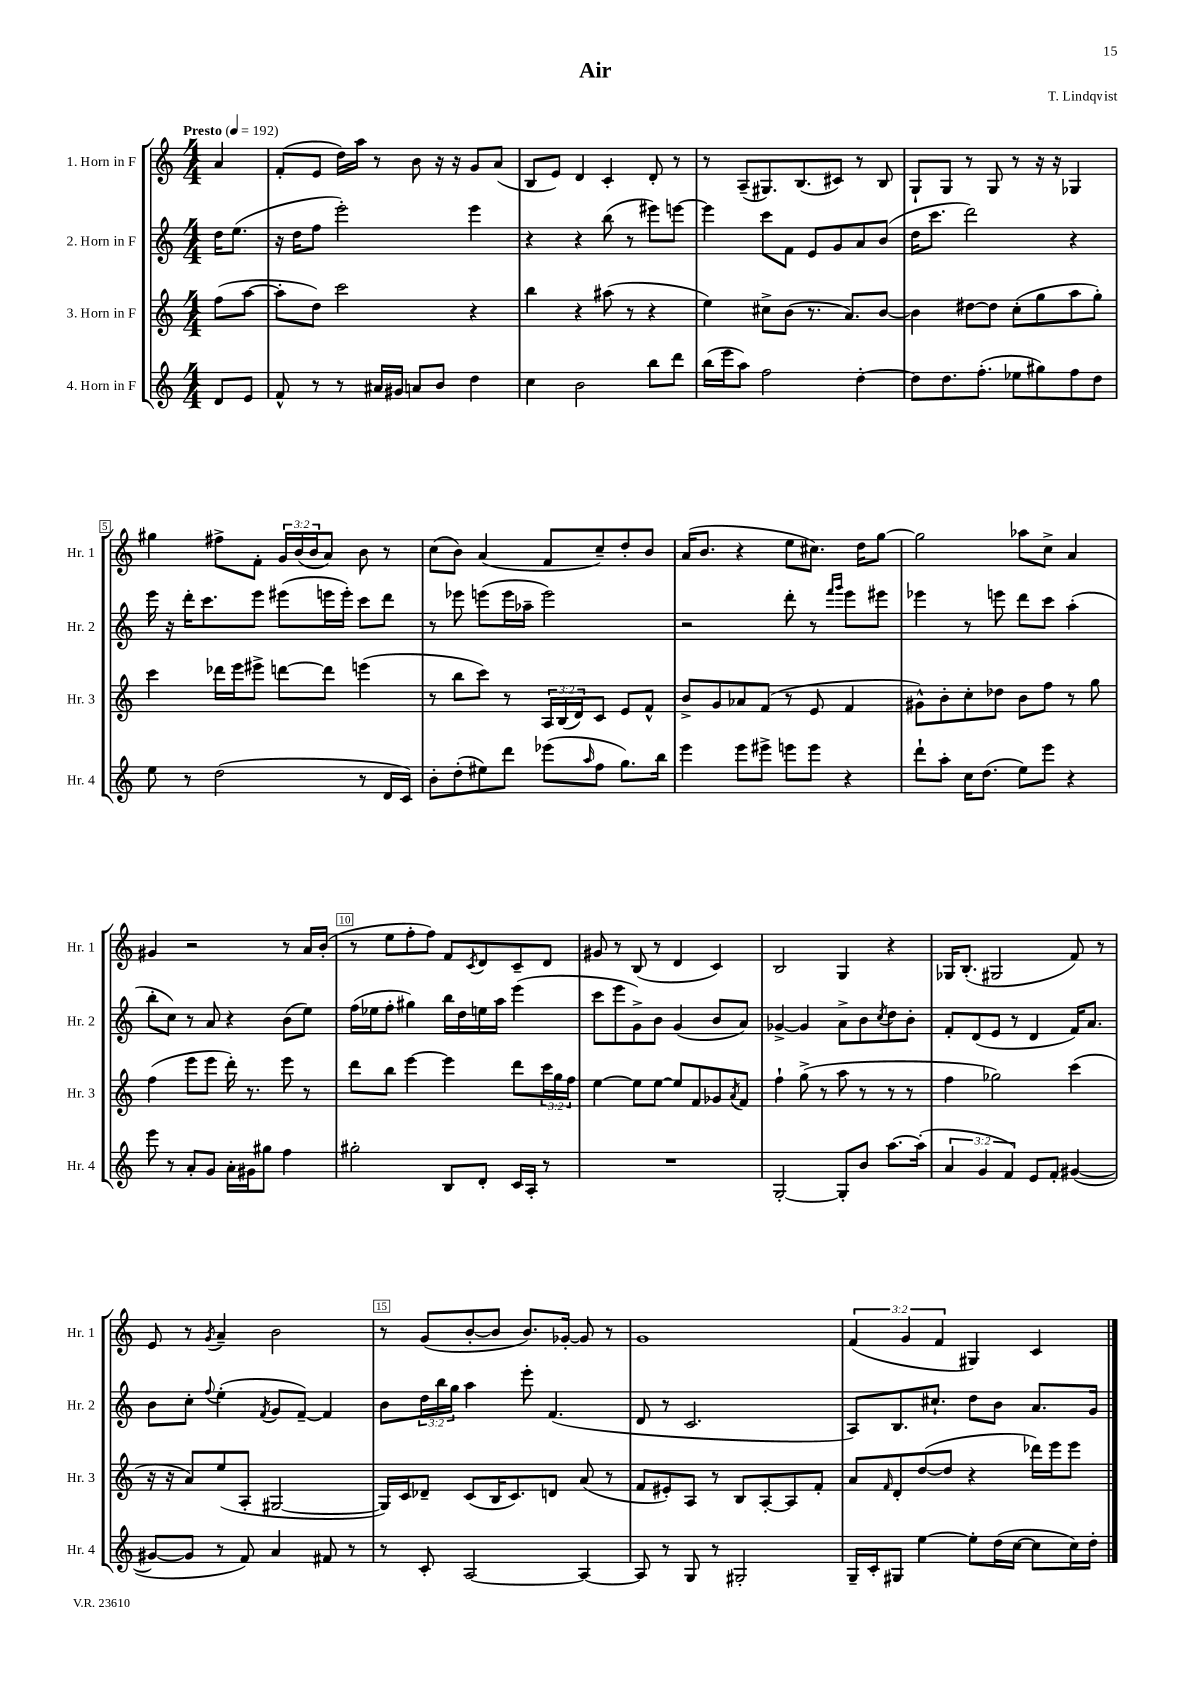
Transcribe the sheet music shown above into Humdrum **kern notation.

**kern	**kern	**kern	**kern
*staff4	*staff3	*staff2	*staff1
*clefG2	*clefG2	*clefG2	*clefG2
*k[]	*k[]	*k[]	*k[]
*M4/4	*M4/4	*M4/4	*M4/4
*MM192	*MM192	*MM192	*MM192
8d	(8ff	16dd	4a
.	.	(8.ee	.
8e	[8aa	.	.
=	=	=	=
8f^^	8aa']	16r	(8f'
.	.	16dd	.
8r	8dd)	8ff	8e
8r	2ccc	2eee')	16dd)
.	.	.	16aa
16a#	.	.	8r
16g#	.	.	.
8a	.	.	8b
8b	.	.	16r
.	.	.	16r
4dd	4r	4eee	8g
.	.	.	(8a
=	=	=	=
4cc	4bb	4r	8B
.	.	.	8e)
2b	4r	4r	4d
.	(8aa#	(8bb	4c'
.	8r	8r	.
8bb	4r	8eee#)	8d'
8ddd	.	[8eee	8r
=	=	=	=
(16bb	4ee)	4eee]	8r
16eee	.	.	.
8aa)	.	.	(8A~
2ff	8cc#^	8ccc	8.G#)
.	(8b	8f	.
.	.	.	(8.B
.	8.r	8e	.
.	.	8g	8c#)
.	8.a)	.	.
[4dd'	.	8a	8r
.	[8b	(8b	8B
=	=	=	=
8dd]	4b]	16dd	8G`
.	.	8.ccc	.
8.dd	.	.	8G
.	[8dd#	2ddd)	8r
(8.ff'	.	.	.
.	8dd#]	.	8G
8ee-	(8cc'	.	8r
8gg#)	8gg	.	16r
.	.	.	16r
8ff	8aa	4r	4G-
8dd	8gg')	.	.
=	=	=	=
8ee	4ccc	16eee	4gg#
.	.	16r	.
8r	.	16ddd'	.
.	.	8.ccc	.
(2dd	16ddd-	.	8ff#^
.	16eee	.	.
.	8eee#^	8eee	8f'
.	[8ddd	(8eee#	24g
.	.	.	(24b
.	.	.	24b
.	8ddd]	16eee	8a)
.	.	16eee')	.
8r	(4eee	8ccc	8b
16d	.	8ddd	8r
16c)	.	.	.
=	=	=	=
8b'	8r	8r	(8cc
(8dd'	8bb	8eee-	8b)
8ee#)	8ccc)	(8eee	(4a
8ddd	8r	16eee	.
.	.	16aa-~	.
(8eee-	24A	2eee)	8f
.	(24B	.	.
.	24d)	.	.
16qqaa	.	.	.
8ff	8c	.	8cc~)
8.gg)	8e	.	8dd'
.	8f^^	.	8b
16bb	.	.	.
=	=	=	=
4eee	8b^	2r	(16a
.	.	.	8.b
.	8g	.	.
8eee	8a-	.	4r
8eee#^	(8f	.	.
8eee	8r	8ddd'	8ee
8eee	8e	8r	8.cc#)
.	.	16qqfff	.
.	.	16qqggg	.
4r	4f	8eee	.
.	.	.	16dd
.	.	8eee#	[8gg
=	=	=	=
8ddd`	8g#^^)	4eee-	2gg]
8aa'	8b'	.	.
16cc	8cc'	8r	.
(8.dd	.	.	.
.	8dd-	8eee	.
8ee)	8b	8ddd	8aa-
8eee	8ff	8ccc	8cc^
4r	8r	(4aa'	4a
.	8gg	.	.
=	=	=	=
8eee	(4ff	8bb'	4g#
8r	.	8cc)	.
8a'	8eee	8r	2r
8g	8eee	8a	.
16a'	16ddd')	4r	.
16g#	8.r	.	.
8gg#	.	.	.
4ff	8eee	(8b	8r
.	8r	8ee)	16a
.	.	.	(16b'
=	=	=	=
2gg#'	8ddd	(16ff	8r
.	.	16ee-	.
.	8bb	8ff'	8ee
.	[4eee	4gg#)	8ff'
.	.	.	8ff)
8B	4eee]	16bb	8f
.	.	16dd	.
.	.	.	8qc
8d'	.	16ee	8d
.	.	16aa	.
16c	8ddd	(4eee	8c~
16A'	.	.	.
8r	24ccc	.	8d
.	24gg	.	.
.	24ff	.	.
=	=	=	=
1r	[4ee	8ccc	8g#
.	.	8eee	8r
.	8ee]	8g^)	(8B
.	[8ee	8b	8r
.	8ee]	(4g	4d
.	8f	.	.
.	8g-	8b	4c)
.	8qa	.	.
.	8f	8a)	.
=	=	=	=
[2G'	4ff`	[4g-^	2B
.	(8gg^	4g-]	.
.	8r	.	.
8G']	8aa	8a^	4G
8b	8r	8b	.
.	.	8qcc	.
[8.aa	8r	8dd	4r
.	8r	8b'	.
(16aa']	.	.	.
=	=	=	=
6a	4ff	8f'	16G-
.	.	.	(8.B'
.	.	(8d	.
6g	.	.	.
.	2gg-)	8e	2G#
6f)	.	.	.
.	.	8r	.
8e	.	4d	.
8f'	.	.	.
([4g#	(4ccc	16f)	8f)
.	.	8.a	.
.	.	.	8r
=	=	=	=
8g#_	16r	8b	8e
.	16r	.	.
8g#]	8a)	8cc'	8r
.	.	8qqff	8qg
8r	(8ee	(4ee'	4a~
8f)	8A'	.	.
.	.	8qf	.
4a	[2G#	8g	2b
.	.	[8f~)	.
8f#	.	4f]	.
8r	.	.	.
=	=	=	=
8r	16G#])	8b	8r
.	16c	.	.
8c'	8d-~	24dd	(8g
.	.	24bb	.
.	.	24gg	.
[2A	(8c	4aa	[8b'
.	16B	.	8b]
.	8.c)	.	.
.	.	8eee'	8.b)
.	8d	(4.f	.
.	.	.	[16g-'
4A_	(8a	.	8g-]
.	8r	.	8r
=	=	=	=
8A]	8f	8d	1g
8r	8e#')	8r	.
8G	8A	2.c	.
8r	8r	.	.
2G#'	8B	.	.
.	[8A'	.	.
.	8A]	.	.
.	8f'	.	.
=	=	=	=
16G~	8a	8A)	(6f
16c'	.	.	.
.	16qqf	.	.
8G#	8d'	8.B	.
.	.	.	6g
[4ee	([8dd	.	.
.	.	8.cc#`	.
.	.	.	6f
.	8dd]	.	.
8ee']	4r	8dd	4G#)
(16dd	.	8b	.
[16cc	.	.	.
8cc]	16ddd-)	8.a	4c
.	16eee	.	.
16cc)	8eee	.	.
16dd'	.	16g	.
==	==	==	==
*-	*-	*-	*-
